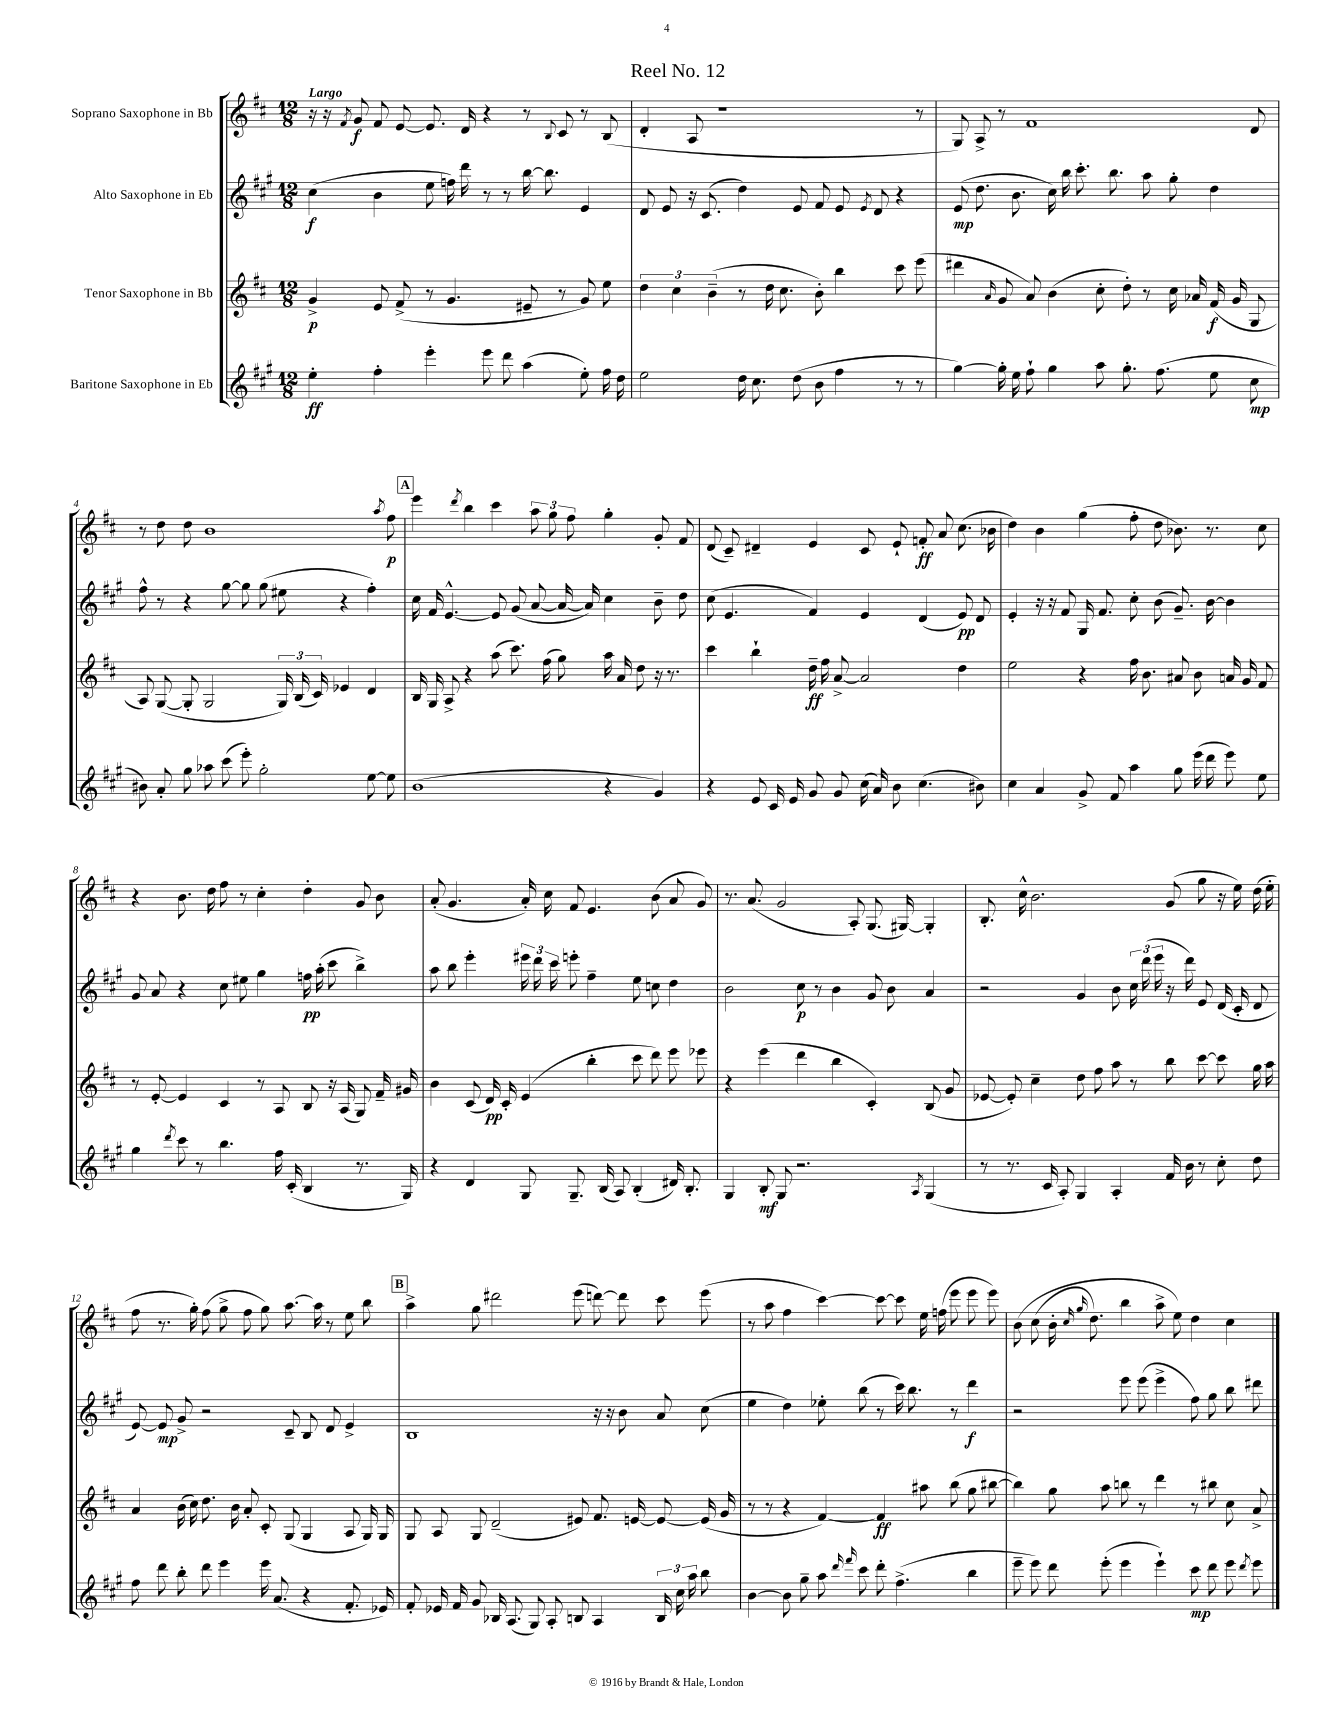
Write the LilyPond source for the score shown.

\header { title = "Reel No. 12" }
<<
\new StaffGroup <<
\new Staff = "s0" \with { instrumentName = "Soprano Saxophone in Bb" } {
    \clef treble \key d \major \numericTimeSignature \time 12/8 \tempo "Largo"
    \autoBeamOff r16 r16 \acciaccatura { fis'8 } g'8\f fis'8 e'8~ e'8. d'16 r4 r8 \appoggiatura { b8 } cis'8 r8 b8( |
    d'4-. a8 r1 r8 |
    g8) a8-> r8 fis'1 d'8 |
    r8 d''8 d''8 b'1 \acciaccatura { a''8 } fis''8\p |
    \mark \markup { \box "A" } e'''4 \acciaccatura { d'''8 } b''4 cis'''4 \tuplet 3/2 { a''8 g''8 fis''8 } g''4-. g'8-. fis'8 |
    d'8( cis'8--) dis'4-- e'4 cis'8 e'8-! f'8-.\ff a'8 cis''8.( bes'16 |
    d''4) b'4 g''4( fis''8-. d''8 bes'8.) r8. cis''8 |
    r4 b'8. d''16 fis''8 r8 cis''4-. d''4-. g'8 b'8 |
    a'8-.( g'4. a'16-.) cis''16 fis'8 e'4. b'8( a'8 g'8) |
    r8. a'8.( g'2 a8-.) g8.( gis16~) gis4-. |
    b8.-. cis''16-^ b'2. g'8( g''8 r16 e''16) d''16( e''16-. |
    fis''8 r8. g''16-.) fis''8( g''8-> fis''8 g''8) a''8.~ a''16 r8 e''8 b''8 |
    \mark \markup { \box "B" } a''4-> g''8 dis'''2 e'''8( d'''8~) d'''8 cis'''8 e'''8( |
    r8 a''8 fis''4 cis'''4~) cis'''8~ cis'''8 e''16 f''16( e'''8 e'''8 e'''8) |
    b'8\( cis''8( b'16-. \grace { cis''16 g''16 } d''8.) b''4 a''8-> e''8\) d''4 cis''4 \bar "|." |
}
\new Staff = "s1" \with { instrumentName = "Alto Saxophone in Eb" } {
    \clef treble \key a \major \numericTimeSignature \time 12/8
    \autoBeamOff cis''4\f( b'4 e''8 f''16) d'''16 r8 r8 b''16~ b''8. e'4 |
    d'8 e'8 r16 cis'8.( d''4) e'8 fis'8 e'8 \acciaccatura { e'8 } d'8 r4 |
    e'8\mp( d''8. b'8. cis''16) b''16 cis'''8.-. b''8. a''8 gis''8-. d''4 |
    fis''8-^ r8 r4 gis''8~ gis''8 gis''8( eis''8 r4 fis''4-.) |
    \mark \markup { \box "A" } cis''16 fis'16 e'4.~-^ e'8 gis'8( a'8~ a'16~ a'16) cis''4 b'8-- d''8 |
    cis''8( e'4. fis'4) e'4 d'4( e'8\pp) d'8 |
    e'4-. r16 r16 fis'8 gis16 fis'8. cis''8-. b'8( gis'8.--) b'16~ b'4 |
    gis'8 a'8 r4 cis''8 eis''8 gis''4 f''16\pp a''16-.( cis'''8 b''4->) |
    a''8 b''8 e'''4-. \tuplet 3/2 { eis'''16 d'''16 cis'''16 } e'''8-. fis''4-- e''8 c''8 d''4 |
    b'2 cis''8\p r8 b'4 gis'8 b'8 a'4 |
    r2 gis'4 b'8 \tuplet 3/2 { cis''16 d'''16( e'''16 } r16 d'''16) e'8 d'16( cis'16-. d'8 |
    e'8~) e'8\mp gis'8-> r2 cis'8-- b8 d'8 e'4-> |
    \mark \markup { \box "B" } b1 r16 r16 b'8 a'8 cis''8( |
    e''4 d''4) ees''8-. b''8( r8 cis'''16) b''8. r8 d'''4\f |
    r2 e'''8 e'''8( e'''4-> fis''8) gis''8 b''8 dis'''8 \bar "|." |
}
\new Staff = "s2" \with { instrumentName = "Tenor Saxophone in Bb" } {
    \clef treble \key d \major \numericTimeSignature \time 12/8
    \autoBeamOff g'4->\p e'8 fis'8->( r8 g'4. eis'8-- r8 g'8) e''8 |
    \tuplet 3/2 { d''4 cis''4 b'4--( } r8 d''16 cis''8. b'8-.) b''4 cis'''8 e'''8( |
    dis'''4 \grace { a'16 } g'8 a'8) b'4( cis''8-. d''8-.) r8 cis''16 aes'16 fis'16\f( g'16 g8 |
    a8) g8~( g8-. g2 \tuplet 3/2 { g16) b16( cis'16) } ees'4 d'4 |
    \mark \markup { \box "A" } b16 g16 a8-> r4 a''8( cis'''8.) fis''16( g''8) a''16 a'16 d''8 r16 r8. |
    cis'''4 b''4-! d''16--\ff fis''16 a'8~-> a'2 d''4 |
    e''2 r4 fis''16 b'8. ais'8 b'8 a'16 g'16 fis'8 |
    r8 e'8~-. e'4 cis'4 r8 a8 b8 r16 a16( g8) fis'16-- gis'16 |
    b'4 cis'8( d'16\pp) cis'16-. e'4( b''4-. cis'''8 d'''8) e'''8 ees'''8 |
    r4 e'''4( d'''4 b''4 cis'4-.) b8( g'8 |
    ees'8~ ees'8-.) cis''4-- d''8 fis''8 a''8 r8 b''8 cis'''8~ cis'''8 g''16 a''16 |
    a'4 b'16( cis''16) d''8. b'16 a'8-. cis'8-. g8( g4 a8 g16) g16 |
    \mark \markup { \box "B" } g8 a8 g8 d'2--( eis'8) fis'8. e'16~ e'8~ e'16( g'16 |
    r8 r8 r4 fis'4~) fis'4\ff ais''8 b''8( g''8 bis''8~ |
    bis''4) g''8 a''8 b''8 r8 d'''4 r8 bis''8 cis''8 a'8-> \bar "|." |
}
\new Staff = "s3" \with { instrumentName = "Baritone Saxophone in Eb" } {
    \clef treble \key a \major \numericTimeSignature \time 12/8
    \autoBeamOff e''4-.\ff fis''4-. e'''4-. e'''8 d'''8 a''4( e''8-.) fis''16 d''16 |
    e''2 d''16 cis''8. d''8( b'8 fis''4 r8 r8 |
    gis''4~) gis''16-. e''16 fis''8-! gis''4 a''8 gis''8.-. fis''8.( e''8 cis''8\mp |
    bis'8) a'8-. gis''8 aes''8 cis'''8( e'''8-.) gis''2-. e''8~ e''8 |
    \mark \markup { \box "A" } b'1( r4 gis'4) |
    r4 e'8 cis'16 e'16 gis'8 gis'8 cis''16( a'16) b'8 cis''4.( bis'8) |
    cis''4 a'4 gis'8-> fis'8 a''4 gis''8 e'''16( d'''16 e'''8) e''8 |
    gis''4 \acciaccatura { d'''8 } cis'''8 r8 b''4. fis''16 cis'16-.( b4 r8. gis16) |
    r4 d'4 gis8 gis8.-- b16( a8) b4-.( dis'16) b8.-. |
    gis4 b8-.\mf gis8 r2. \acciaccatura { a8 } gis4( |
    r8 r8. cis'16 a8-.) gis4 a4-. fis'16 b'16 r8 cis''8-. d''8 |
    fis''8 d'''8 b''8-. d'''8 e'''4 e'''16 a'8.( r4 fis'8.-. ees'16) |
    \mark \markup { \box "B" } fis'8-. ees'16 fis'16 gis'8 bes16 a8.( gis8) a8-. b8 a4 \tuplet 3/2 { b16 cis''16 a''16 } b''8 |
    b'4~ b'8 gis''8-- a''8 \grace { d'''16 fis'''16 } cis'''8 d'''8-. fis''4.->( b''4 |
    e'''8-- e'''8) d'''8 e'''8-.( e'''4 e'''4-!) cis'''8\mp d'''8 e'''8 \acciaccatura { d'''8 } e'''8 \bar "|." |
}
>>
>>
